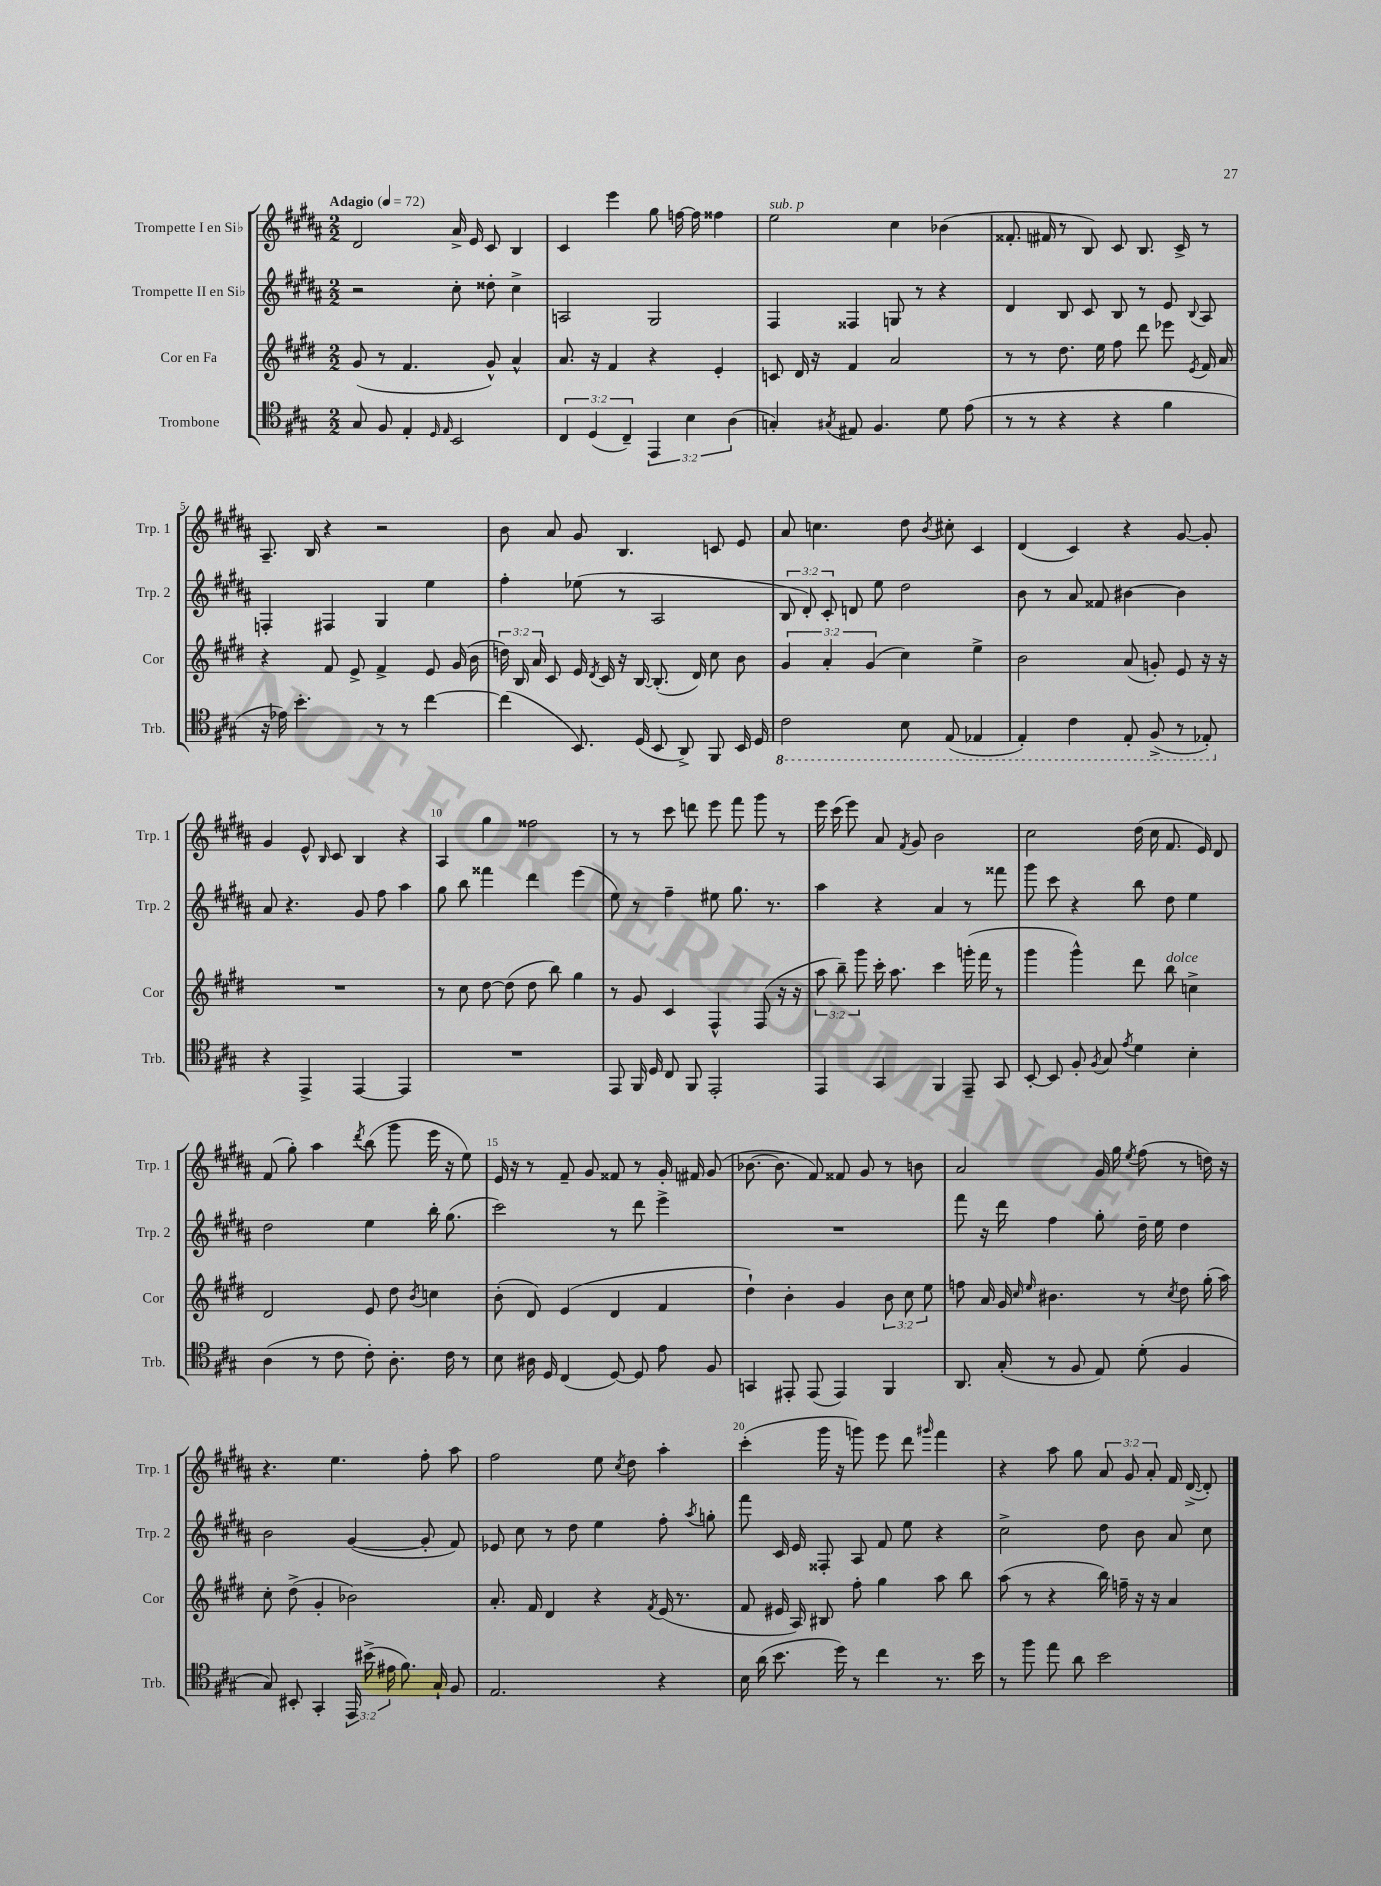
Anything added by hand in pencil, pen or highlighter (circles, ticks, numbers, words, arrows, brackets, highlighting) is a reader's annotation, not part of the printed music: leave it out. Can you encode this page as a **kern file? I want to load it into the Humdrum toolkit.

**kern	**kern	**kern	**kern
*part4	*part3	*part2	*part1
*staff4	*staff3	*staff2	*staff1
*I"Trombone	*I"Cor en Fa	*I"Trompette II en Si♭	*I"Trompette I en Si♭
*I'Trb.	*I'Cor	*I'Trp. 2	*I'Trp. 1
*clefC4	*clefG2	*clefG2	*clefG2
*k[f#c#g#]	*k[f#c#g#d#]	*k[f#c#g#d#a#]	*k[f#c#g#d#a#]
*M2/2	*M2/2	*M2/2	*M2/2
*MM72	*MM72	*MM72	*MM72
=1	=1	=1	=1
!	!	!	!LO:TX:a:B:t=Adagio
8G#/	(8g#/	2r	2d#/
8F#/	8r	.	.
4E'/	4.f#/	.	.
16qqD/	.	.	.
16qqE/	.	.	.
2BB/	.	8cc#'\	16a#^/
.	.	.	16e/
.	8g#^^/)	8dd##X'\	8c#/
.	4a^^/	4cc#^\	4B/
=2	=2	=2	=2
6C#/	8.a/	2An/	4c#/
(6D/	.	.	.
.	16r	.	.
.	4f#/	.	4eee\
6C#~/)	.	.	.
6EE/	4r	2G#/	8gg#\
.	.	.	[16ffn\
6B\	.	.	.
.	.	.	16ff\]
.	4e'/	.	4ff##X\
(6A\	.	.	.
=3	=3	=3	=3
!	!	!	!LO:TX:a:i:t=sub. p
4Gn'/)	8cn/	4F#/	2ee\
.	16d#/	.	.
.	16r	.	.
8qG#X/	.	.	.
8E#X/	4f#/	4F##X/	.
4.F#/	.	.	.
.	2a/	8Gn/	4cc#\
.	.	8r	.
8d\	.	4r	(4b-X\
(8e\	.	.	.
=4	=4	=4	=4
8r	8r	4d#/	8.f##X'/
8r	8r	.	.
.	.	.	16f#X/
4r	8.dd#\	8B/	8r
.	.	8c#/	8B/)
.	16ee\	.	.
4r	8ff#\	8B/	8c#/
.	8ddd#\	8r	8.B/
4f#\	8eee-X\	8e/	.
.	.	.	16c#^/
.	8qe/	8qqB/	.
.	16f#/	8A#/	8r
.	16a/	.	.
!!LO:LB:g=z
=5	=5	=5	=5
16r	4r	4Fn'/	8.A#~/
16e-X\)	.	.	.
4.b'\	.	.	.
.	.	.	16B/
.	8f#/	4F#X/	4r
.	8e^/	.	.
8r	4f#^/	4G#/	2r
8r	.	.	.
[4cc#\	8e/	4ee\	.
.	(16g#/	.	.
.	16b\	.	.
=6	=6	=6	=6
(4cc#\]	24ddn\)	4ff#'\	8b\
.	24B/	.	.
.	24a/	.	.
.	8c#/	.	8a#/
8.BB/)	16e/	(8ee-X\	8g#/
.	8qd#/	.	.
.	16c#/	.	.
.	16r	8r	4.B/
(16D/	[16B/	.	.
8BB/	(8.B'/]	2A#/	.
8AA^/)	.	.	.
.	16d#/)	.	.
8FF#/	8cc#\	.	8cn/
16BB/	8b\	.	8e/
16D/	.	.	.
=7	=7	=7	=7
*8ba	*	*	*
2C#\	6g#/	12B/	8a#/
.	.	12d#'/)	.
.	.	.	4.ccn\
.	6a'/	12c#'/	.
.	.	8dn/	.
.	(6g#/	.	.
.	.	8ee\	.
8BB\	4cc#\)	2dd#\	8dd#\
.	.	.	8qb/
(8EE/	.	.	8cc#X'\
4EE-X/	4ee^\	.	4c#/
=8	=8	=8	=8
4EE'/)	2b\	8b\	(4d#/
.	.	8r	.
4C#\	.	8a#/	4c#/)
.	.	8f##X/	.
8EE'/	(8a/	[4b#X\	4r
(8FF#^/	8gn'/)	.	.
8r	8e/	4b#\]	[8g#/
8EE-X'/)	16r	.	8g#'/]
.	16r	.	.
!!LO:LB:g=z
=9	=9	=9	=9
*X8ba	*	*	*
4r	1r	8a#/	4g#/
.	.	4.r	.
4EE^/	.	.	8e^^/
.	.	.	16qqB/
.	.	.	8c#/
[4EE/	.	8g#/	4B/
.	.	8ff#\	.
4EE/]	.	4aa#\	4r
=10	=10	=10	=10
1r	8r	8gg#\	4A#/
.	8cc#\	8bb\	.
.	[8dd#\	4fff##X\	4gg#\
.	(8dd#\]	.	.
.	8dd#\	4ddd#\	2ff##X\
.	8bb\)	.	.
.	4gg#\	(4eee\	.
=11	=11	=11	=11
8EE/	8r	8ee\)	8r
16FF#/	8g#/	8r	8r
16D/	.	.	.
8C#/	4c#/	4ff#~\	8ccc#\
8FF#/	.	.	8dddn\
2EE'/	4F#^^/	8ee#X\	8eee\
.	.	8.gg#\	8fff#\
.	(8F#/	.	8ggg#\
.	.	8.r	.
.	16r	.	8r
.	16r	.	.
=12	=12	=12	=12
4EE/	12aa\	4aa#\	16eee\
.	.	.	(16ccc#\
.	12bb~\)	.	.
.	.	.	8eee\)
.	12ggg#\	.	.
4GG#/	16ccc#'\	4r	8a#/
.	8.aa\	.	.
.	.	.	8qf#/
.	.	.	8g#/
4FF#/	4ccc#\	4a#/	2b\
8EE~/	(16gggn'\	8r	.
.	16fff#\	.	.
8GG#/	8r	8fff##X\	.
=13	=13	=13	=13
[8BB'/	4ggg#\	8ggg#\	2cc#\
8BB/]	.	8ccc#\	.
8F#'/	4ggg#^^\)	4r	.
8qF#/	.	.	.
8G#/	.	.	.
8qe/	.	.	.
4d\	8ddd#\	8bb\	(16dd#\
.	.	.	16cc#\
!	!LO:TX:a:i:t=dolce	!	!
.	8bb\	8dd#\	8.f#/
4B'\	4ccn^\	4ee\	.
.	.	.	16e/)
.	.	.	8d#/
!!LO:LB:g=z
=14	=14	=14	=14
(4A\	2d#/	2dd#\	(8f#/
.	.	.	8gg#'\)
8r	.	.	4aa#\
8c#\	.	.	.
.	.	.	8qddd#/
8c#'\)	8e/	4ee\	(8bb\
8.A'\	8dd#\	.	8ggg#\
.	8qb/	.	.
.	4ccn\	16bb'\	16eee\
16c#\	.	(8.gg#\	16r
8r	.	.	8ee\)
=15	=15	=15	=15
8B\	(8b'\	2ccc#\)	16e/
.	.	.	16r
16A#X\	8d#/)	.	8r
16D/	.	.	.
(4C#/	(4e/	.	8f#~/
.	.	.	8g#/
[8D/)	4d#/	8r	8f##X/
8D/]	.	8ddd#\	8r
8e\	4f#/	4eee^\	16g#'/
.	.	.	16f#X/
8F#/	.	.	(8g#/
=16	=16	=16	=16
4GGn/	4dd#`\)	1r	[8.b-X\
.	.	.	8.b-\]
8EE#X'/	4b'\	.	.
(8EE#/	.	.	8f#/)
4EE#/)	4g#/	.	8f##X/
.	.	.	8g#/
4FF#/	12b\	.	8r
.	12cc#\	.	.
.	.	.	8bn\
.	12ee\	.	.
=17	=17	=17	=17
8.AA/	8ffn\	8fff#\	2a#/
.	16a/	16r	.
(16G#'/	16g#/	16ddd#\	.
.	16qqcc#/	.	.
.	16qqee/	.	.
8r	4.b#X\	4ff#\	.
8F#/	.	.	.
8E/)	.	8gg#'\	16g#/
.	.	.	16gg#\
.	.	.	8qee/
(8d'\	8r	16dd#~\	(8ff#\
.	.	16ee\	.
.	8qcc#/	.	.
4F#/	8dd#\	4dd#\	8r
.	(16gg#'\	.	16ddn\)
.	16aa\)	.	16r
!!LO:LB:g=z
=18	=18	=18	=18
8G#/)	8cc#'\	2b\	4.r
8BB#X'/	(8dd#^\	.	.
4GG#'/	4g#'/	.	.
.	.	.	4.ee\
24EE/	2b-X\)	([4g#/	.
(24b#X^\	.	.	.
24e#X\	.	.	.
8.f#\)	.	.	.
.	.	8g#'/]	8ff#'\
16G#`/	.	.	.
8F#/	.	8f#/)	8aa#\
=19	=19	=19	=19
2.E/	8.a'/	8e-X/	2ff#\
.	.	8cc#\	.
.	16f#/	.	.
.	4d#/	8r	.
.	.	8dd#\	.
.	4r	4ee\	8ee\
.	.	.	8qcc#/
.	.	.	8dd#\
.	8qf#/	.	.
4r	(16e/	8ff#'\	4aa#'\
.	8.r	.	.
.	.	8qaa#/	.
.	.	8ggn'\	.
=20	=20	=20	=20
16B\	8f#/	8fff#\	(4ccc#'\
(16a\	.	.	.
8.b\	16e#X/	16c#/	.
.	16A/)	16e/	.
.	8B#X/	8F##X'/	16ggg#\
16dd\)	.	.	16r
8r	8ff#'\	8A#/	8gggn\)
4cc#\	4gg#\	8f#/	8eee\
.	.	8ee\	8ddd#\
.	.	.	16qqggg#X/
8.r	8aa\	4r	4fff#\
.	8bb\	.	.
16b\	.	.	.
=21	=21	=21	=21
8r	(8aa\	2cc#^\	4r
8ff#\	8r	.	.
8ee\	4r	.	8aa#\
8a\	.	.	8gg#\
2b\	16bb\)	8dd#\	12a#/
.	16ffn~\	.	.
.	.	.	12g#/
.	16r	8b\	.
.	.	.	12a#'/
.	16r	.	.
.	4a/	8a#/	16f#/
.	.	.	([16d#^/
.	.	8cc#\	8d#'/])
==	==	==	==
*-	*-	*-	*-
